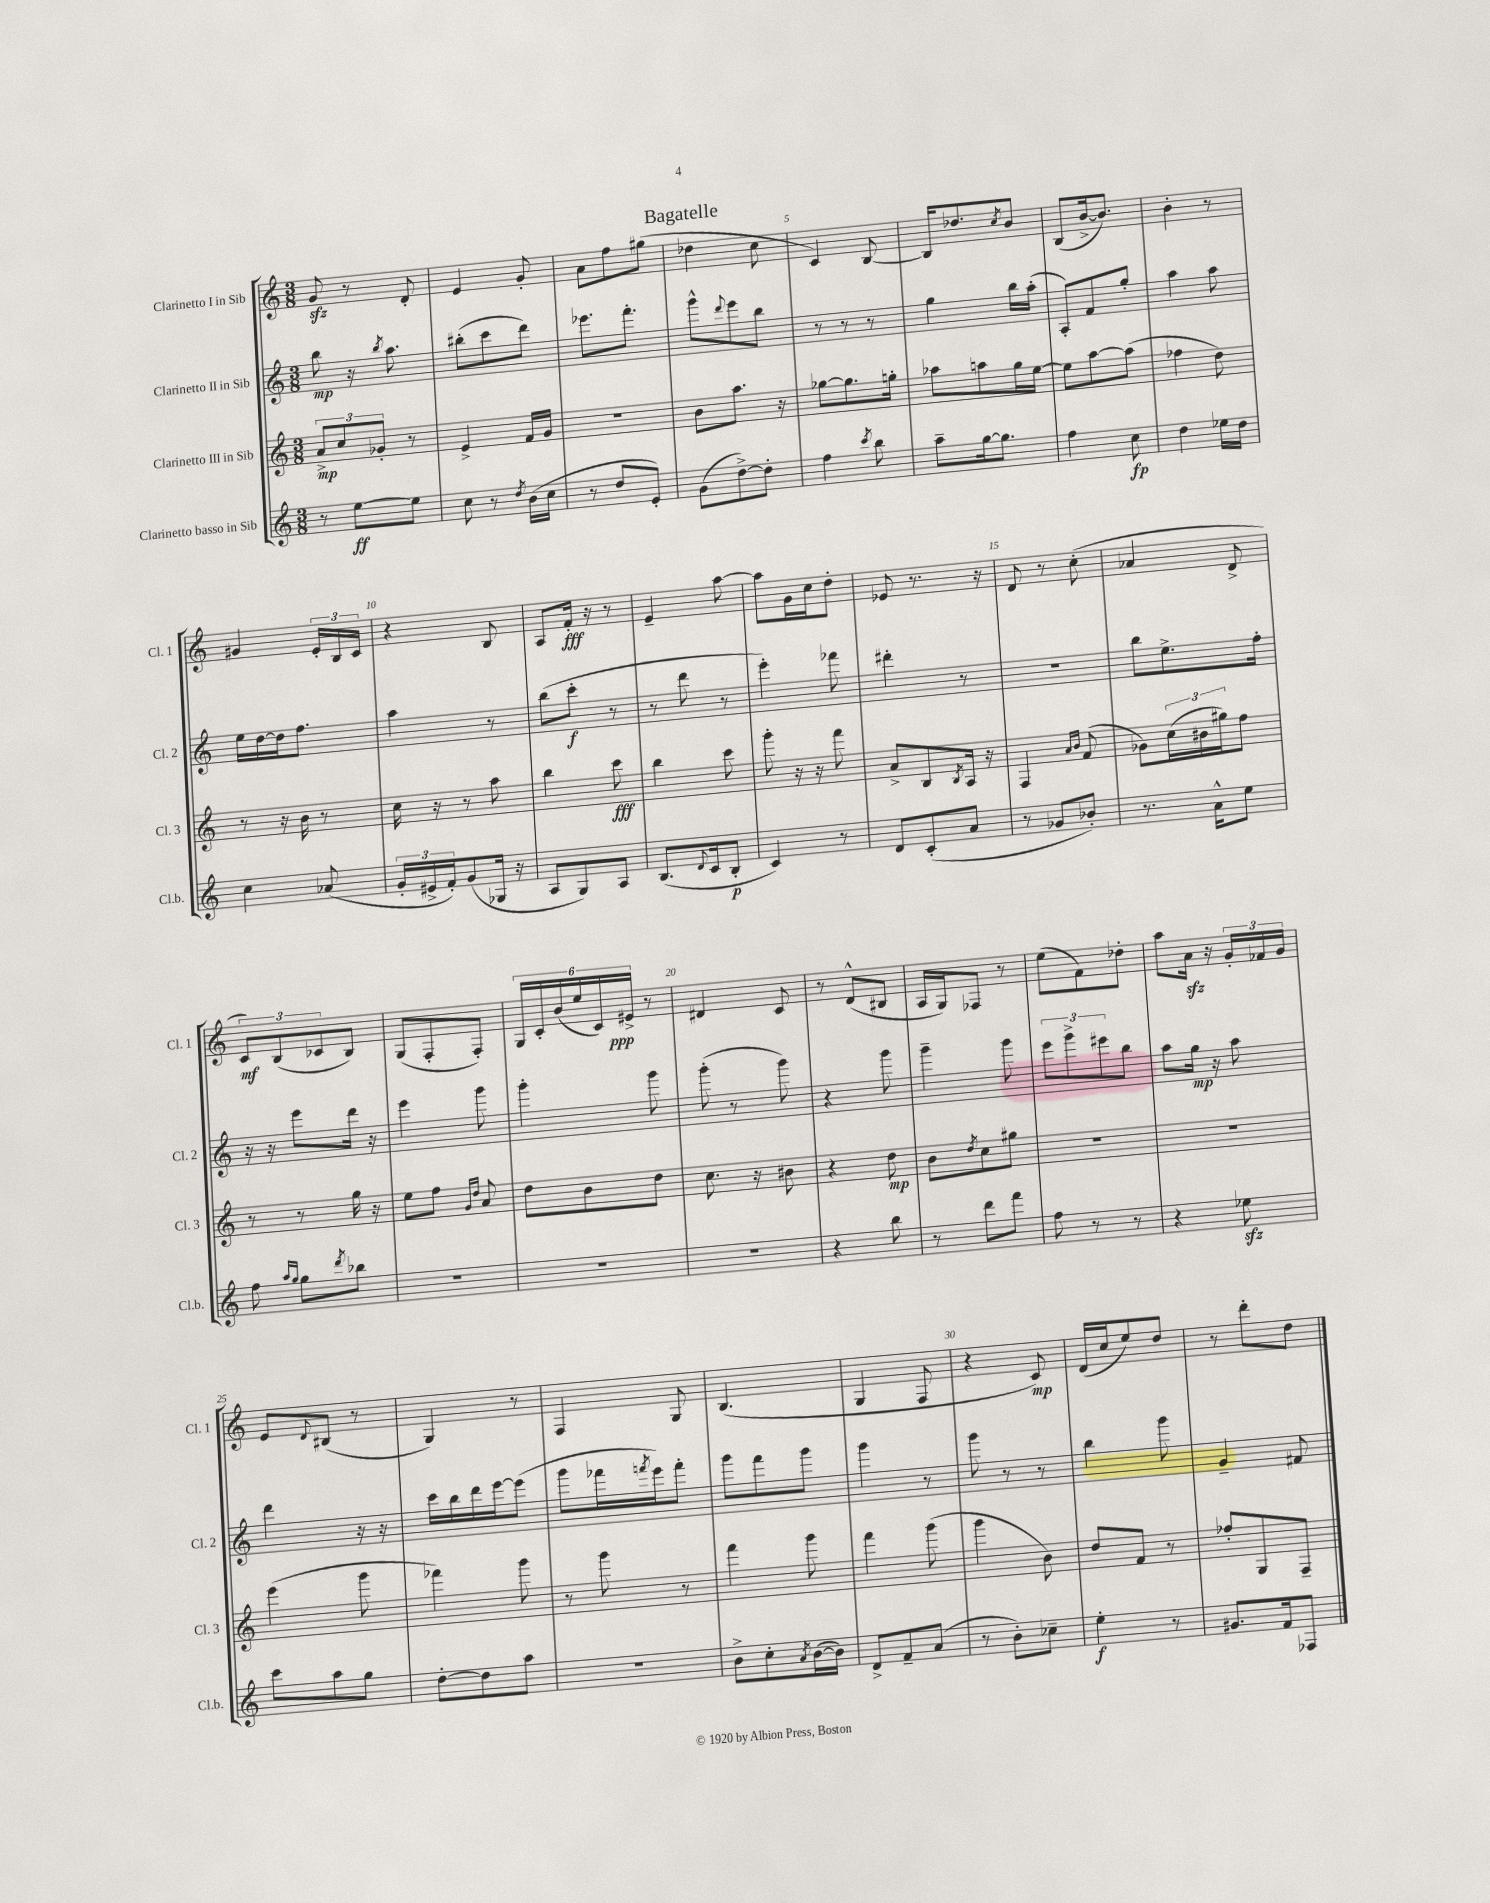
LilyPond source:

\header { title = "Bagatelle" }
<<
\new StaffGroup <<
\new Staff = "s0" \with { instrumentName = "Clarinetto I in Sib" shortInstrumentName = "Cl. 1" } {
    \clef treble \key c \major \numericTimeSignature \time 3/8
    g'8\sfz r8 d'8-. |
    e'4 g'8-. |
    a'8 f''8 gis''8( |
    des''4 c''8 |
    c'4) b8~ |
    b16 des''8. \acciaccatura { c''8 } b'8 |
    b8( b'16~-> b'8.) |
    b'4-. r8 |
    gis'4 \tuplet 3/2 { e'16-. b16 c'16 } |
    r4 b8 |
    a8 f'16-.\fff r16 r8 |
    e'4-- a''8~ |
    a''8 g'16 c''16 d''8-. |
    ees'8 r8. r16 |
    d'8 r8 c''8-.( |
    aes'4 d'8-> |
    \tuplet 3/2 { c'8\mf) b8( ces'8 } b8) |
    g8( f8-. f8-.) |
    \tuplet 6/4 { g16 c'16-. b'16( e''16 c'16) eis'16->\ppp } r8 |
    dis'4 c'8 |
    r8 d'8-^( bis8 |
    a16 g16) fes8 r8 |
    e''8( f'8) des''8-. |
    a''8 a'16\sfz r16 \tuplet 3/2 { g'16-. fes'16 g'16 } |
    e'8 \appoggiatura { d'8 } bis8( r8 |
    g4) r8 |
    f4 g8 |
    b4.( |
    g4 f8 |
    r4 c'8\mp) |
    d'16( c''16 e''8) d''8 |
    r8 d'''8-. d''8 \bar "|." |
}
\new Staff = "s1" \with { instrumentName = "Clarinetto II in Sib" shortInstrumentName = "Cl. 2" } {
    \clef treble \key c \major \numericTimeSignature \time 3/8
    b''8\mp r16 \acciaccatura { b''8 } a''8. |
    bis''8-.( c'''8 d'''8) |
    ees'''8. f'''8.-. |
    g'''8-^ \appoggiatura { d'''8 } e'''8 b''8 |
    r8 r8 r8 |
    g''4 b''16 a''16-.( |
    a8-.) f'8 g''8-. |
    a''4 a''8 |
    e''16 d''16~ d''16 f''8. |
    a''4 r8 |
    b''8( c'''8-.\f r8 |
    r8 d'''8 r8 |
    e'''4-.) fes'''8 |
    dis'''4-. r8 |
    R4. |
    b''8 e''8.-> f''16-. |
    r16 r16 e'''8 d'''16 r16 |
    e'''4 g'''8 |
    g'''4-. g'''8 |
    g'''8-.( r8 g'''8) |
    r4 g'''8 |
    g'''4-- g'''8 |
    \tuplet 3/2 { e'''8 g'''8-> eis'''8 } b''8 |
    a''8 g''16\mp r16 a''8 |
    d'''4 r16 r16 |
    c'''16 b''16 d'''16 e'''16~ e'''8( |
    g'''8 fes'''16 \acciaccatura { f'''8 } e'''16) f'''8-. |
    g'''8 f'''8 g'''8 |
    g'''4 r8 |
    g'''8 r8 r8 |
    b''4 g'''8 |
    g'4-- fis'8 \bar "|." |
}
\new Staff = "s2" \with { instrumentName = "Clarinetto III in Sib" shortInstrumentName = "Cl. 3" } {
    \clef treble \key c \major \numericTimeSignature \time 3/8
    \tuplet 3/2 { a'8->\mp c''8 ges'8-. } r8 |
    e'4-> f'16 g'16 |
    R4. |
    b'8 a''8. r16 |
    ges''8~ ges''8. g''16-. |
    aes''8 a''8 g''16 e''16~ |
    e''8 a''8~ a''8( |
    fes''4 d''8) |
    r8 r16 b'16 r8 |
    c''16 r16 r8 a''8 |
    b''4 c'''8\fff |
    b''4 c'''8 |
    g'''8-. r16 r16 f'''8 |
    a'8-> b8 \acciaccatura { b8 } a16 r16 |
    f4 \grace { a'16 b'16 } f'8( |
    ges'8) \tuplet 3/2 { c''16( bis'16 gis''16) } f''8 |
    r8 r8 g''16 r16 |
    e''8 f''8 \grace { g'16 d''16 } a'8 |
    d''8 b'8 d''8 |
    c''8. r16 bis'8 |
    r4 d''8\mp |
    b'8 \acciaccatura { d''8 } c''8 gis''8 |
    R4. |
    R4. |
    e'''4( g'''8 |
    fes'''4) g'''8 |
    r8 g'''8 r8 |
    f'''4 g'''8 |
    f'''4 g'''8( |
    g'''4 b'8) |
    d''8 f'8 r8 |
    fes''8-. g8 f8-- \bar "|." |
}
\new Staff = "s3" \with { instrumentName = "Clarinetto basso in Sib" shortInstrumentName = "Cl.b." } {
    \clef treble \key c \major \numericTimeSignature \time 3/8
    r8 e''8~\ff e''8 |
    c''8 r8 \acciaccatura { d''8 } b'16( c''16 |
    r8 d''8 e'8-.) |
    g'8( d''8~->) d''8-. |
    f''4 \acciaccatura { c'''8 } b''8 |
    a''8-- g''16~ g''8. |
    f''4 c''8\fp |
    d''4 ees''16 d''16 |
    c''4 aes'8( |
    \tuplet 3/2 { g'16-. eis'16-> f'16-.) } g'8( ges16 r16 |
    a8 g8) a8 |
    b8.( \appoggiatura { d'8 } c'16 b8-.\p |
    c'4) r8 |
    d'8 c'8-.( a'8 |
    r8 ges'8 bes'8-.) |
    r8. a'16-^ e''8 |
    f''8 \grace { a''16 g''16 } g''8 \acciaccatura { d'''8 } bes''8 |
    R4. |
    R4. |
    R4. |
    r4 b''8 |
    r8 d'''8 f'''8 |
    f''8 r8 r8 |
    r4 ees''8\sfz |
    c'''8 a''8 g''8 |
    d''8~-. d''8 a''8 |
    R4. |
    b'8-> c''8-. \acciaccatura { a'8 } b'16~( b'16) |
    d'8-> f'8-- a'8( |
    r8 b'8-.) ces''8-- |
    e''4-.\f r8 |
    gis'8. f'16 fes8 \bar "|." |
}
>>
>>
\layout { \context { \Score \override BarNumber.break-visibility = ##(#f #t #t) barNumberVisibility = #(every-nth-bar-number-visible 5) } }
